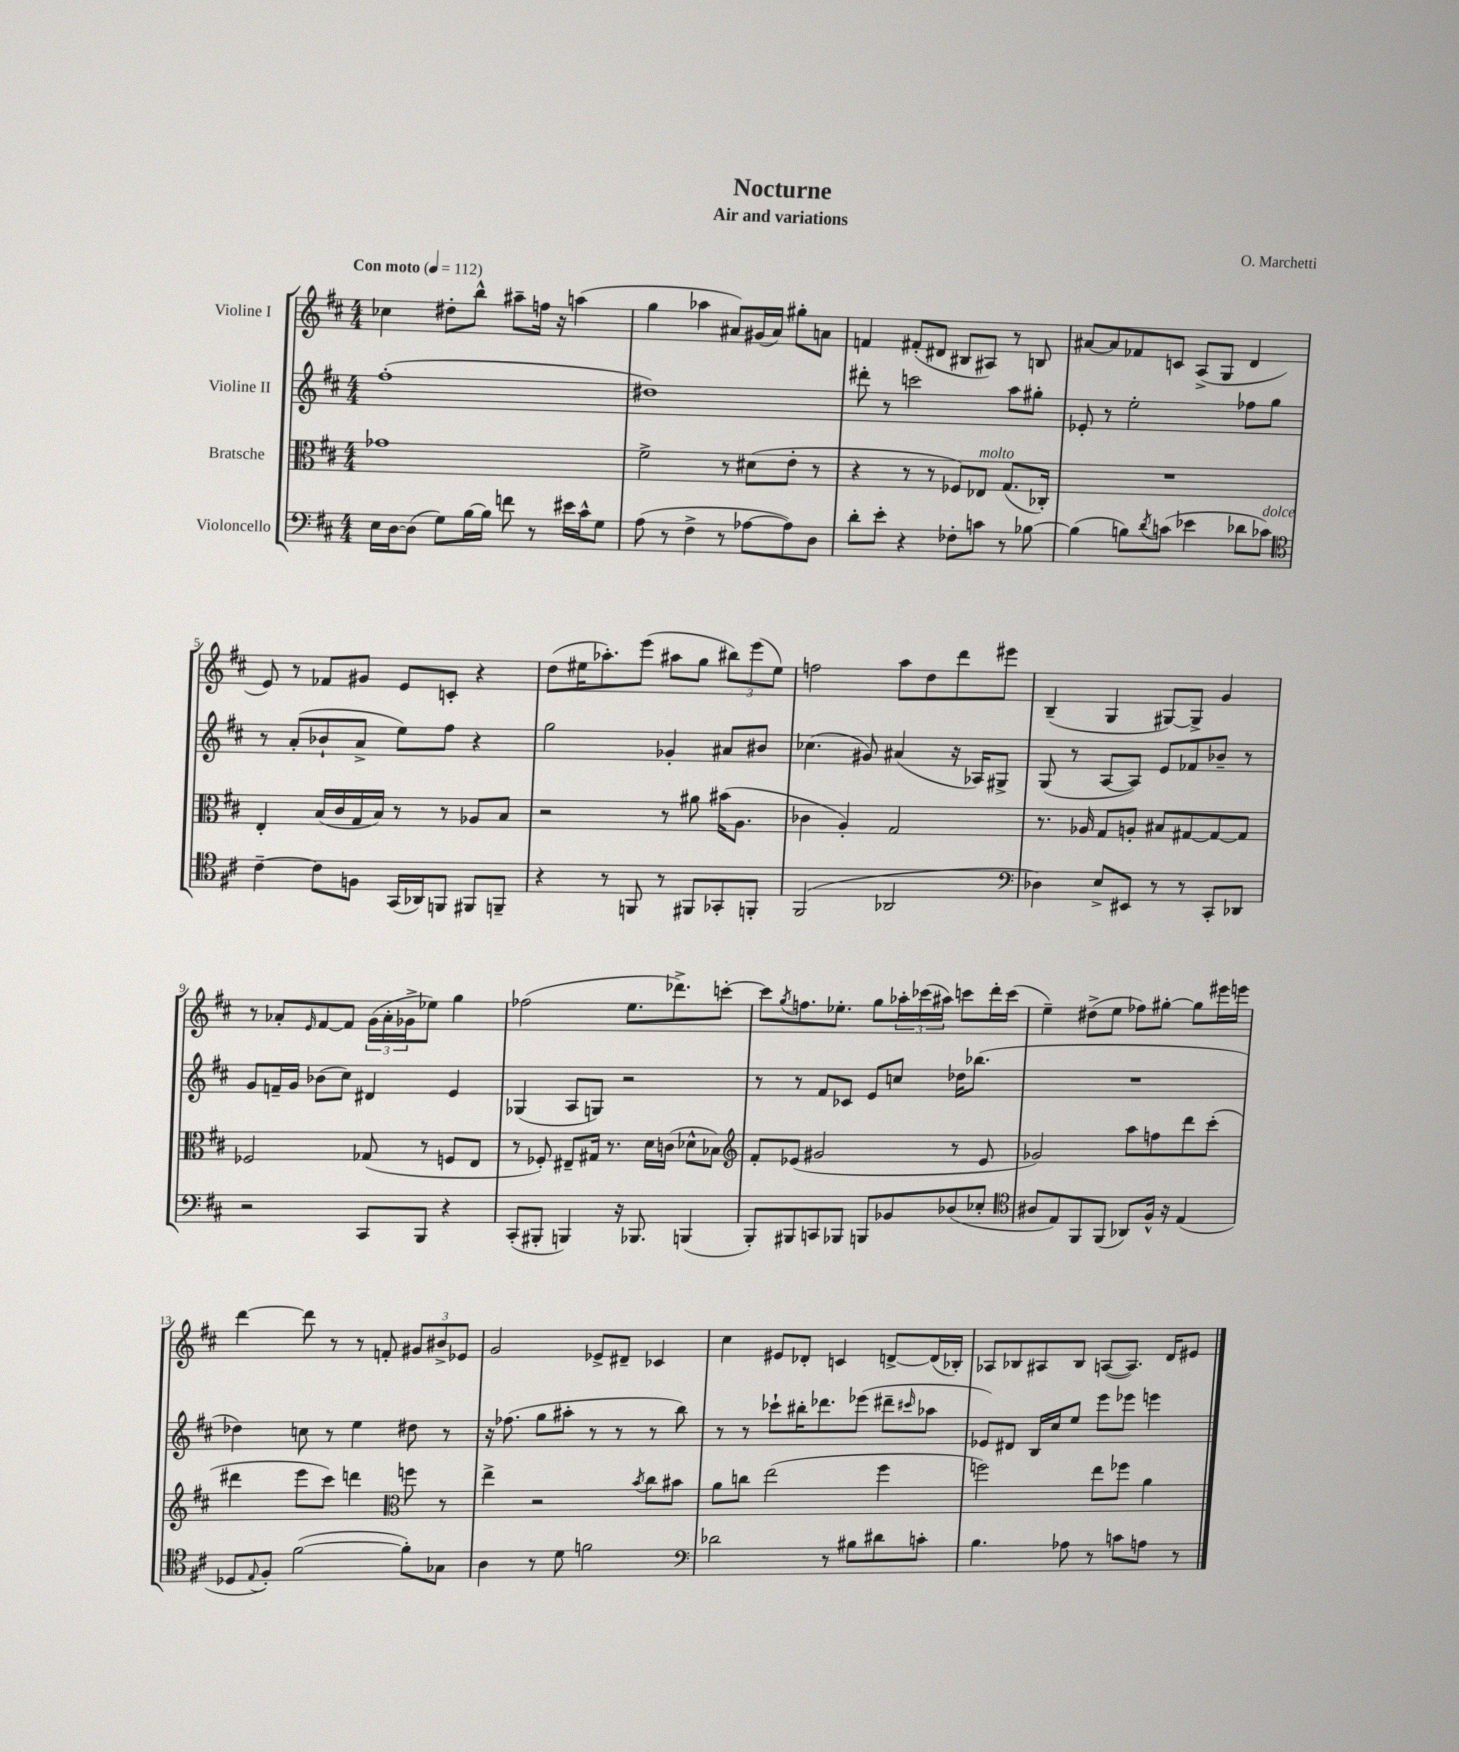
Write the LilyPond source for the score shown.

\header { title = "Nocturne" composer = "O. Marchetti" subtitle = "Air and variations" }
<<
\new StaffGroup <<
\new Staff = "s0" \with { instrumentName = "Violine I" } {
    \clef treble \key d \major \numericTimeSignature \time 4/4 \tempo "Con moto" 4 = 112
    ces''4 dis''8-. b''8-^ ais''8-- f''16 r16 a''4( |
    g''4 aes''4 ais'8) gis'16( ais'16) gis''8-. a'8 |
    f'4 fis'8-.( dis'8 bis8 ais8) r8 b8 |
    ais'8~ ais'8 fes'8 c'8 a8->( g8 d'4 |
    e'8) r8 fes'8 gis'8 e'8 c'8-. r4 |
    d''8( eis''16 aes''8.-.) e'''8( ais''8 g''8 \tuplet 3/2 { bis''8) e'''8( eis''8) } |
    f''2 a''8 d''8 d'''8 eis'''8 |
    b4--( g4 gis8~) gis8-> g'4 |
    r8 aes'8-. \grace { e'16 } fis'8~ fis'8 \tuplet 3/2 { g'16( aes'16-. ges'16-> } ees''8) g''4 |
    fes''2( e''8. des'''8.->) c'''8~-. |
    c'''8 \acciaccatura { g''8 } f''8. ees''8.-. g''8 \tuplet 3/2 { aes''16-. ces'''16( ais''16) } c'''8 d'''16-. c'''16( |
    e''4--) dis''8->( e''8 fes''8) gis''8~-. gis''8 eis'''16 e'''16 |
    d'''4~ d'''8 r8 r8 f'8-. \tuplet 3/2 { gis'8 bis'8-> ees'8 } |
    g'2 ees'8-> dis'8-- ces'4 |
    cis''4 eis'8 des'8-. c'4 d'8~-> d'16( bes16-.) |
    aes8 bes8 ais8 bes8 a8~( a8.) d'16 eis'8 \bar "|." |
}
\new Staff = "s1" \with { instrumentName = "Violine II" } {
    \clef treble \key d \major \numericTimeSignature \time 4/4
    fis''1-.( |
    dis''1) |
    dis'''8-. r8 c'''2 a''8 gis''8-. |
    ees'8-. r8 e''2-. fes''8 g''8 |
    r8 a'8-.( bes'8-! a'8-> e''8) fis''8 r4 |
    g''2 ges'4-. ais'8 bis'8 |
    ces''4.( gis'8) ais'4( r16 aes16) gis8-> |
    g8( r8 a8~ a8) e'8 fes'8 bes'8-- r8 |
    g'8 f'16-- g'16 bes'8( cis''8) dis'4 e'4 |
    ges4( a8 g8) r2 |
    r8 r8 fis'8 ces'8 e'8 c''8 des''16 bes''8.( |
    R1 |
    des''4) c''8 r8 e''4 dis''8 r8 |
    r16 fes''8.( g''8 ais''8-. r8 r8 r8 b''8) |
    r8 r8 ces'''8-! bis''16-. des'''8. ees'''8( dis'''8-- \grace { cis'''16 } aes''8 |
    ees'8) dis'8 b16 cis''16 e''8 e'''8 ees'''8 e'''4 \bar "|." |
}
\new Staff = "s2" \with { instrumentName = "Bratsche" } {
    \clef alto \key d \major \numericTimeSignature \time 4/4
    ges'1 |
    fis'2-> r8 dis'8( e'8-. r8 |
    r4 r8 r8 fes8) ees8^\markup { \italic "molto" } g8.( ces16-.) |
    R1 |
    e4-. b16( cis'16 g16 b16) r8 r8 aes8 b8 |
    r2 r8 ais'8 bis'16( a8. |
    ces'4 a4-.) g2 |
    r8. aes16 g8 a8-. bis8 gis8~ gis8~ gis8 |
    fes2 ges8( r8 f8 e8 |
    r8 fes8-.) eis8-- gis16 r8. d'16 c'16( des'8-^ bes8) |
    \clef treble fis'8-. ees'8( gis'2 r8 ees'8 |
    ges'2) a''8 f''8 d'''8 cis'''8-.( |
    dis'''4 e'''8 cis'''8) d'''4 \clef alto f''8 r8 |
    e''4-> r2 \acciaccatura { b'8 } cis''8 bis'8 |
    a'8 c''8 e''2( fis''4 |
    f''2) e''8 fes''8 a'4 \bar "|." |
}
\new Staff = "s3" \with { instrumentName = "Violoncello" } {
    \clef bass \key d \major \numericTimeSignature \time 4/4
    e16 d16~ d8( g8) b16~ b16 f'8 r8 eis'16 cis'16-^ g8 |
    a8( r8 fis4-> r8 aes8~ aes8) d8 |
    d'8-. e'8-. r4 fes8-. c'8 r8 bes8~ |
    bes4( b8) \acciaccatura { d'8 } c'8( ees'4 des'8 ces'8^\markup { \italic "dolce" }) |
    \clef tenor cis'4~-- cis'8 f8 g,16( aes,16) f,8 fis,8 f,8-- |
    r4 r8 f,8 r8 fis,8 ges,8-. f,8-. |
    fis,2( aes,2 |
    \clef bass des4) e8-> eis,8 r8 r8 cis,8-. des,8 |
    r2 cis,8 b,,8 r4 |
    cis,8-.( bis,,8-. b,,4) r16 bes,,8. b,,4( |
    b,,8-.) bis,,8 c,8 bes,,8 b,,8 bes,8 des8( ees8-. |
    \clef tenor ais8 e8) fis,8 fis,8( aes,8) fis16-^ r16 e4( |
    des8 \appoggiatura { e8 } fis8-.) fis'2~( fis'8-.) ges8 |
    a4 r8 d'8 f'2 |
    \clef bass des'2 r8 bis8 dis'8 c'8-. |
    b4. aes8 r8 c'8 a8 r8 \bar "|." |
}
>>
>>
